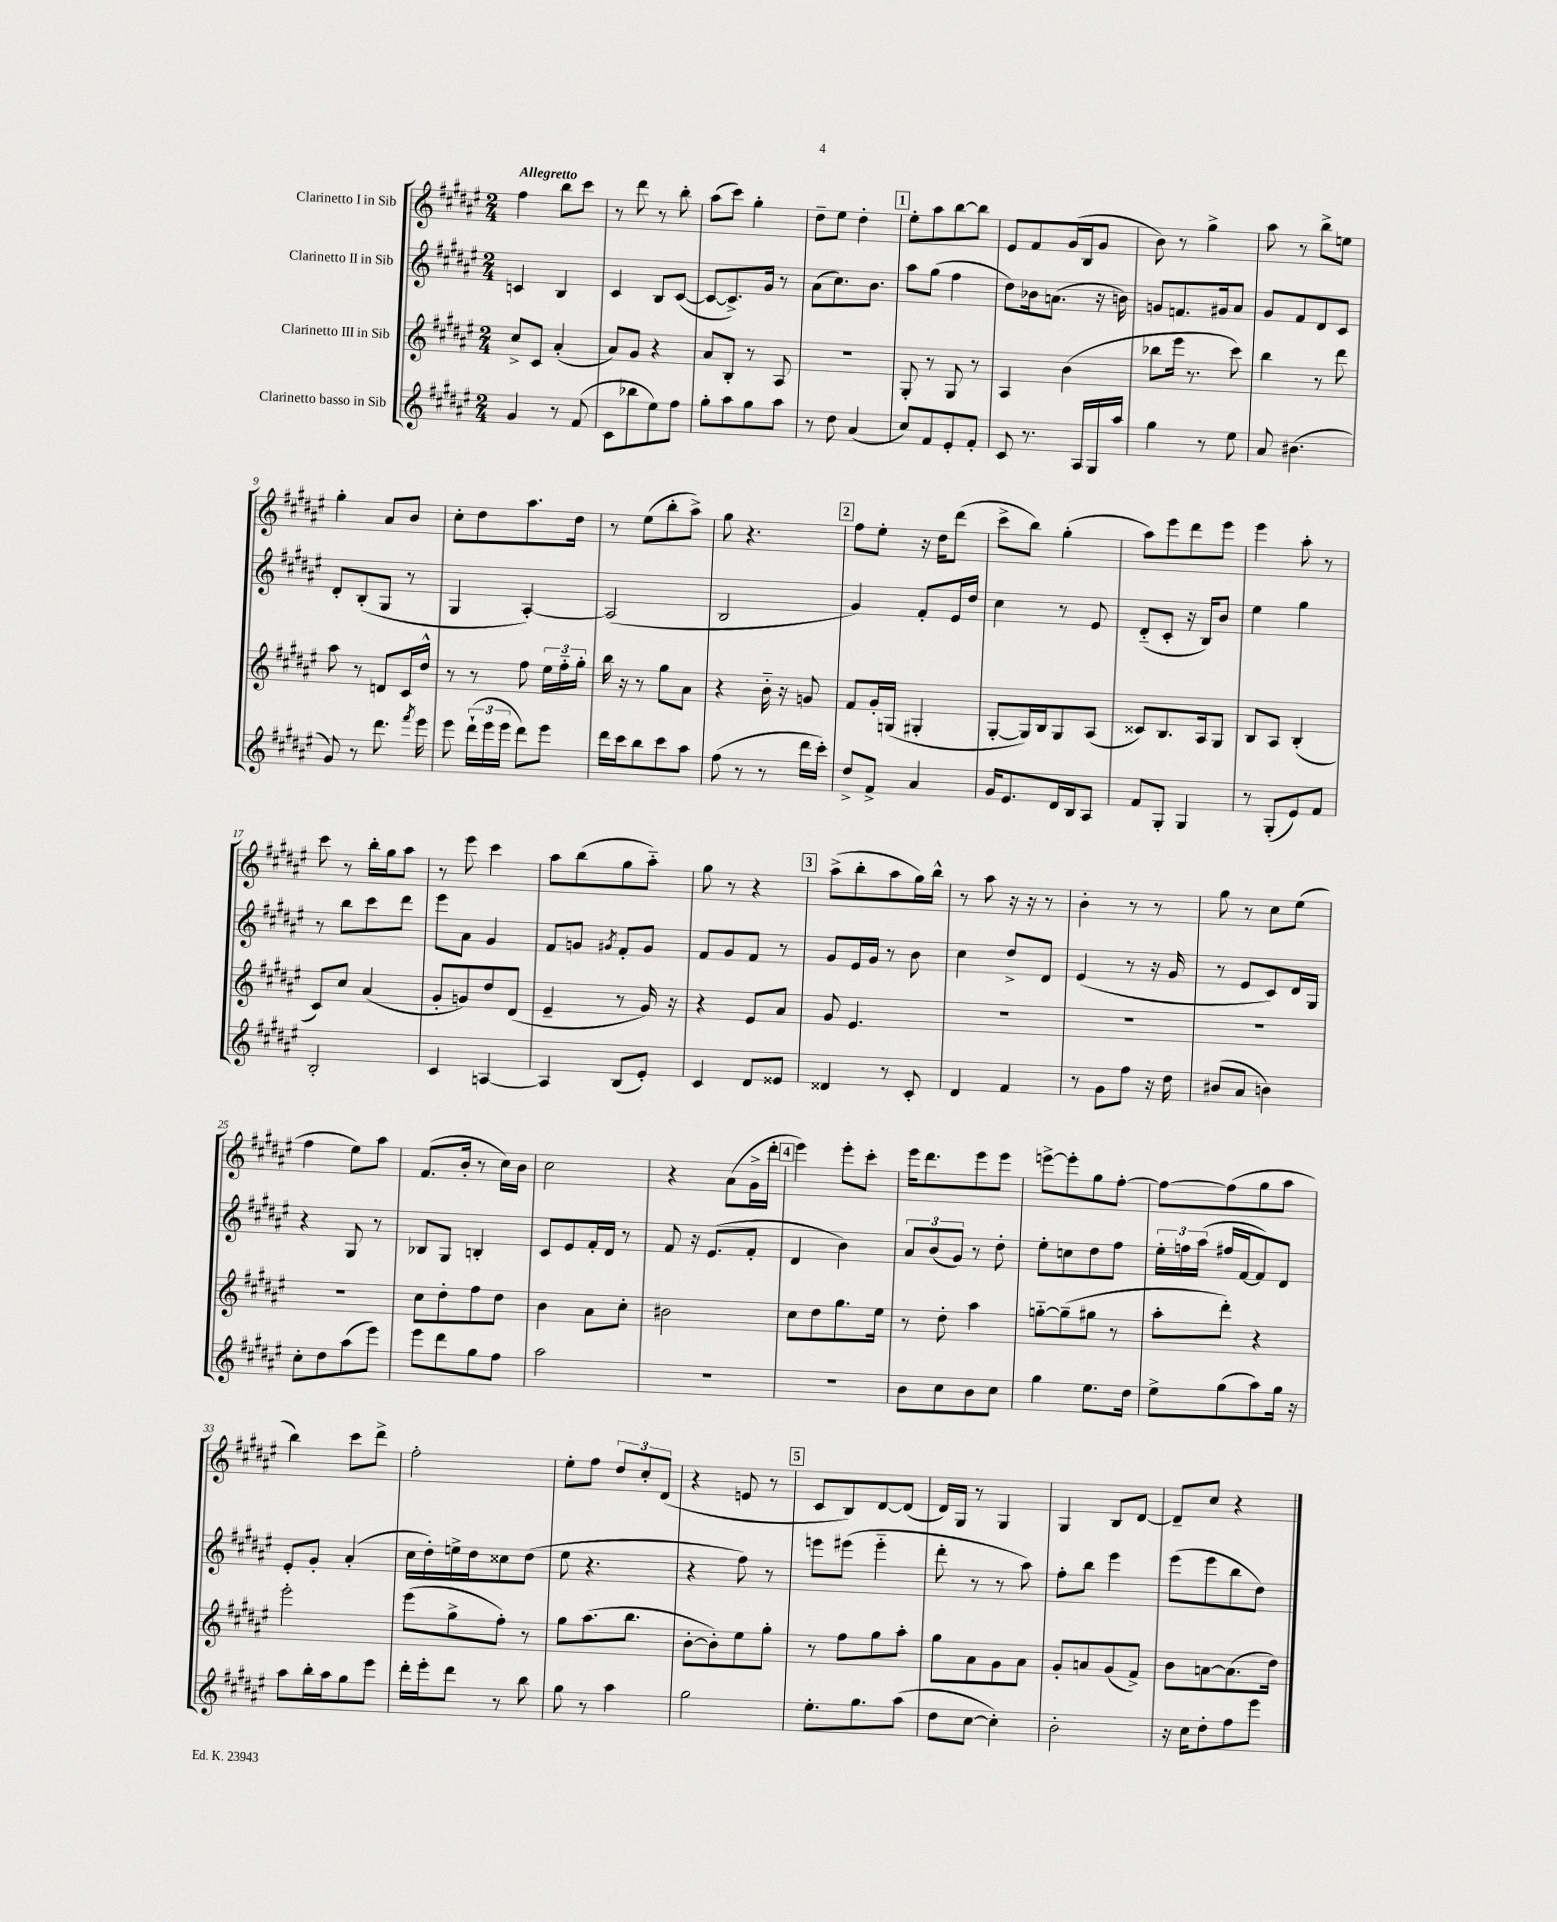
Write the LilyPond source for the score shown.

<<
\new StaffGroup <<
\new Staff = "s0" \with { instrumentName = "Clarinetto I in Sib" } {
    \clef treble \key fis \major \numericTimeSignature \time 2/4 \tempo "Allegretto"
    \autoBeamOff fis''4 b''8[ cis'''8] |
    r8 dis'''8 r8 b''8-. |
    ais''8[( cis'''8]) gis''4-. |
    dis''8[-- eis''8] dis''4-. |
    \mark \markup { \box "1" } eis''8[-. ais''8 b''8~ b''8] |
    eis'8[ fis'8 gis'16( b16 gis'8] |
    b'8) r8 gis''4-> |
    ais''8 r8 b''8[-> e''8] |
    gis''4-. ais'8[ b'8] |
    cis''8[-. dis''8 ais''8. dis''16] |
    r8 eis''8[( b''8-. ais''8]->) |
    gis''8 r4. |
    \mark \markup { \box "2" } fis''8[ eis''8]-. r16 dis''16[ dis'''8]( |
    cis'''8[-> b''8]) gis''4-.( |
    ais''8[) eis'''8 dis'''8 eis'''8] |
    eis'''4 ais''8-. r8 |
    cis'''8 r8 b''16[-. gis''16 ais''8] |
    r8 eis'''8 cis'''4 |
    ais''8[ b''8( gis''8 ais''8]-_) |
    gis''8 r8 r4 |
    \mark \markup { \box "3" } ais''8[->( b''8-. ais''8 gis''16) b''16]-^ |
    r8 ais''8 r16 r16 r8 |
    b'4-. r8 r8 |
    gis''8 r8 cis''8[ eis''8]( |
    fis''4 eis''8[) ais''8] |
    fis'8.[( b'16]-. r8 cis''16[) b'16] |
    cis''2 |
    r4 ais'8[( gis'16-> dis'''16]-. |
    \mark \markup { \box "4" } eis'''4) eis'''8[-. cis'''8]-. |
    eis'''16[ dis'''8. eis'''8 eis'''8] |
    e'''8[~-> e'''8-. gis''8 fis''8]~-. |
    fis''8[~ fis''8( gis''8 ais''8] |
    b''4) cis'''8[ dis'''8]-> |
    fis''2-. |
    eis''8[-. fis''8] \tuplet 3/2 { dis''8[ cis''8-. dis'8]( } |
    r4 e'8 r8 |
    \mark \markup { \box "5" } cis'8[ b8) dis'8~ dis'8]( |
    dis'16[) gis16] r8 gis4 |
    gis4 b8[ dis'8]~ |
    dis'8[-- cis''8] r4 \bar "|." |
}
\new Staff = "s1" \with { instrumentName = "Clarinetto II in Sib" } {
    \clef treble \key fis \major \numericTimeSignature \time 2/4
    \autoBeamOff c'4 b4 |
    cis'4 b8[ cis'8]~( |
    cis'8[~ cis'8.->) gis'16] r8 |
    ais'8[( cis''8.) b'8.] |
    \mark \markup { \box "1" } ais''8[ gis''8]( fis''4 |
    dis''8[) bes'16 a'8.]( r16 b'16) |
    g'8[ f'8. gis'16 ais'8] |
    gis'8[ fis'8 dis'8 cis'8] |
    dis'8[-. b8-.( gis8] r8 |
    gis4 ais4~-.) |
    ais2( |
    b2 |
    \mark \markup { \box "2" } gis'4) fis'8[-. eis'16 dis''16] |
    cis''4 r8 eis'8 |
    dis'8[-_( cis'8]-. r16 b16[) b'8] |
    eis''4 gis''4 |
    r8 b''8[ cis'''8 dis'''8] |
    eis'''8[ ais'8] gis'4 |
    fis'8[ g'8] \acciaccatura { gis'8 } fis'8[-. gis'8] |
    fis'8[ gis'8 fis'8] r8 |
    \mark \markup { \box "3" } gis'8[ eis'16 gis'16] r8 b'8 |
    cis''4 dis''8[-> dis'8] |
    eis'4( r8 r16 gis'16 |
    r8 eis'8[ cis'8) dis'16 gis16] |
    r4 gis8 r8 |
    bes8[ gis8] b4-. |
    cis'8[ eis'8 fis'16-. dis'16] r8 |
    fis'8 r16 eis'8.[( fis'8]-. |
    \mark \markup { \box "4" } dis'4 b'4) |
    \tuplet 3/2 { ais'8[ b'8( gis'8]) } r8 dis''8-. |
    eis''8[-. c''8 dis''8 fis''8] |
    \tuplet 3/2 { eis''16[-. f''16 ais''16]( } fis''16[ fis'16~ fis'8) dis'8] |
    eis'8[-. gis'8]-. ais'4-.( |
    cis''16[ dis''16-.) e''16-> dis''16 cisis''8 dis''8]( |
    eis''8 r4. |
    r4 fis''8) r8 |
    \mark \markup { \box "5" } e'''8[ eis'''8]( eis'''4-_ |
    dis'''8-. r8 r8 ais''8) |
    fis''8[-. b''8] eis'''4 |
    eis'''8[( eis'''8 b''8 dis''8]) \bar "|." |
}
\new Staff = "s2" \with { instrumentName = "Clarinetto III in Sib" } {
    \clef treble \key fis \major \numericTimeSignature \time 2/4
    \autoBeamOff cis''8[-> cis'8] ais'4-.( |
    ais'8[) gis'8] r4 |
    ais'8[ b8]-. r8 ais8 |
    r2 |
    \mark \markup { \box "1" } gis8-. r8 gis8 r8 |
    ais4 b'4( |
    bes''8[ eis'''16] r8. cis'''8) |
    b''4 r8 dis'''8 |
    ais''8 r8 d'8[ cis'16 dis''16]-^ |
    r8 r8 fis''8 \tuplet 3/2 { eis''16[ fis''16-_ gis''16]-. } |
    b''16 r16 r8 gis''8[ ais'8] |
    r4 b'16-_ r16 g'8 |
    \mark \markup { \box "2" } fis'8[ gis'16-. g16]( gis4-. |
    gis8[~-. gis16) b16 gis8 ais8]( |
    cisis'8[) b8. ais16 gis8] |
    b8[ ais8] b4-.( |
    cis'8[) cis''8] ais'4( |
    gis'8[-. g'8) dis''8 dis'8]( |
    eis'4-- r8 gis'16) r16 |
    r4 eis'8[ ais'8] |
    \mark \markup { \box "3" } gis'8 eis'4. |
    R2 |
    R2 |
    R2 |
    R2 |
    cis''8[ dis''8-. fis''8 dis''8] |
    b'4 ais'8[ cis''8]-. |
    bis'2 |
    \mark \markup { \box "4" } cis''8[ dis''8 gis''8. eis''16] |
    r8 dis''8-. ais''4 |
    g''8[~-_ g''8--( gis''8] r8 |
    ais''8[-. dis'''8]-.) r4 |
    eis'''2-. |
    eis'''8[( gis''8-> fis''8]-.) r8 |
    gis''8[ ais''8.( b''8.] |
    b'8[~-. b'8-.) eis''8 gis''8]-. |
    \mark \markup { \box "5" } r8 fis''8[ gis''8 ais''8]-. |
    gis''8[ ais'8 gis'8 ais'8] |
    gis'8[-. a'8 gis'8( fis'8]->) |
    b'8[ a'8~ a'8.( dis''16]) \bar "|." |
}
\new Staff = "s3" \with { instrumentName = "Clarinetto basso in Sib" } {
    \clef treble \key fis \major \numericTimeSignature \time 2/4
    \autoBeamOff gis'4 r8 fis'8( |
    cis'8[ bes''8 eis''8) fis''8] |
    gis''8[-. ais''8 gis''8 ais''8] |
    r8 dis''8 ais'4( |
    \mark \markup { \box "1" } cis''8[) fis'8 eis'8-. fis'8]-. |
    cis'8 r8. ais16[ gis16 ais''16] |
    gis''4 r8 eis''8 |
    ais'8 bis'4.( |
    gis'8) r8 dis'''8. \acciaccatura { fis'''8 } eis'''16 |
    eis'''8 \tuplet 3/2 { dis'''16[-!( eis'''16 eis'''16] } dis'''8[) eis'''8] |
    dis'''16[ cis'''16 b''8 cis'''8 ais''8] |
    fis''8( r8 r8 dis'''16[ cis'''16]-.) |
    \mark \markup { \box "2" } dis''8[-> fis'8]-> ais'4 |
    gis'16[ eis'8. dis'16 b16 ais8] |
    fis'8[ gis8]-. gis4 |
    r8 gis8[-.( eis'8) fis'8] |
    b2-. |
    cis'4 a4~ |
    a4 b8[( eis'8]-.) |
    cis'4 dis'8[ eisis'8] |
    \mark \markup { \box "3" } disis'4 r8 cis'8-. |
    dis'4 fis'4 |
    r8 gis'8[ fis''8] r16 dis''16 |
    bis'8[( ais'8] b'4) |
    cis''8[-. dis''8 ais''8( eis'''8]) |
    eis'''8[ dis'''8 gis''8 fis''8] |
    ais''2 |
    R2 |
    \mark \markup { \box "4" } R2 |
    b'8[ cis''8 b'8 cis''8] |
    gis''4 eis''8.[ dis''16] |
    eis''8[-> gis''8( ais''8) gis''16] r16 |
    ais''8[ b''16-. ais''16 gis''8 eis'''8] |
    dis'''16[-. eis'''16-. dis'''8] r8 b''8 |
    gis''8 r8 ais''4 |
    gis''2 |
    \mark \markup { \box "5" } eis''8.[-. gis''8. ais''8]( |
    dis''8[ cis''8]~ cis''4-.) |
    b'2-. |
    r16 cis''16[ dis''8-. fis''8 eis'''8] \bar "|." |
}
>>
>>
